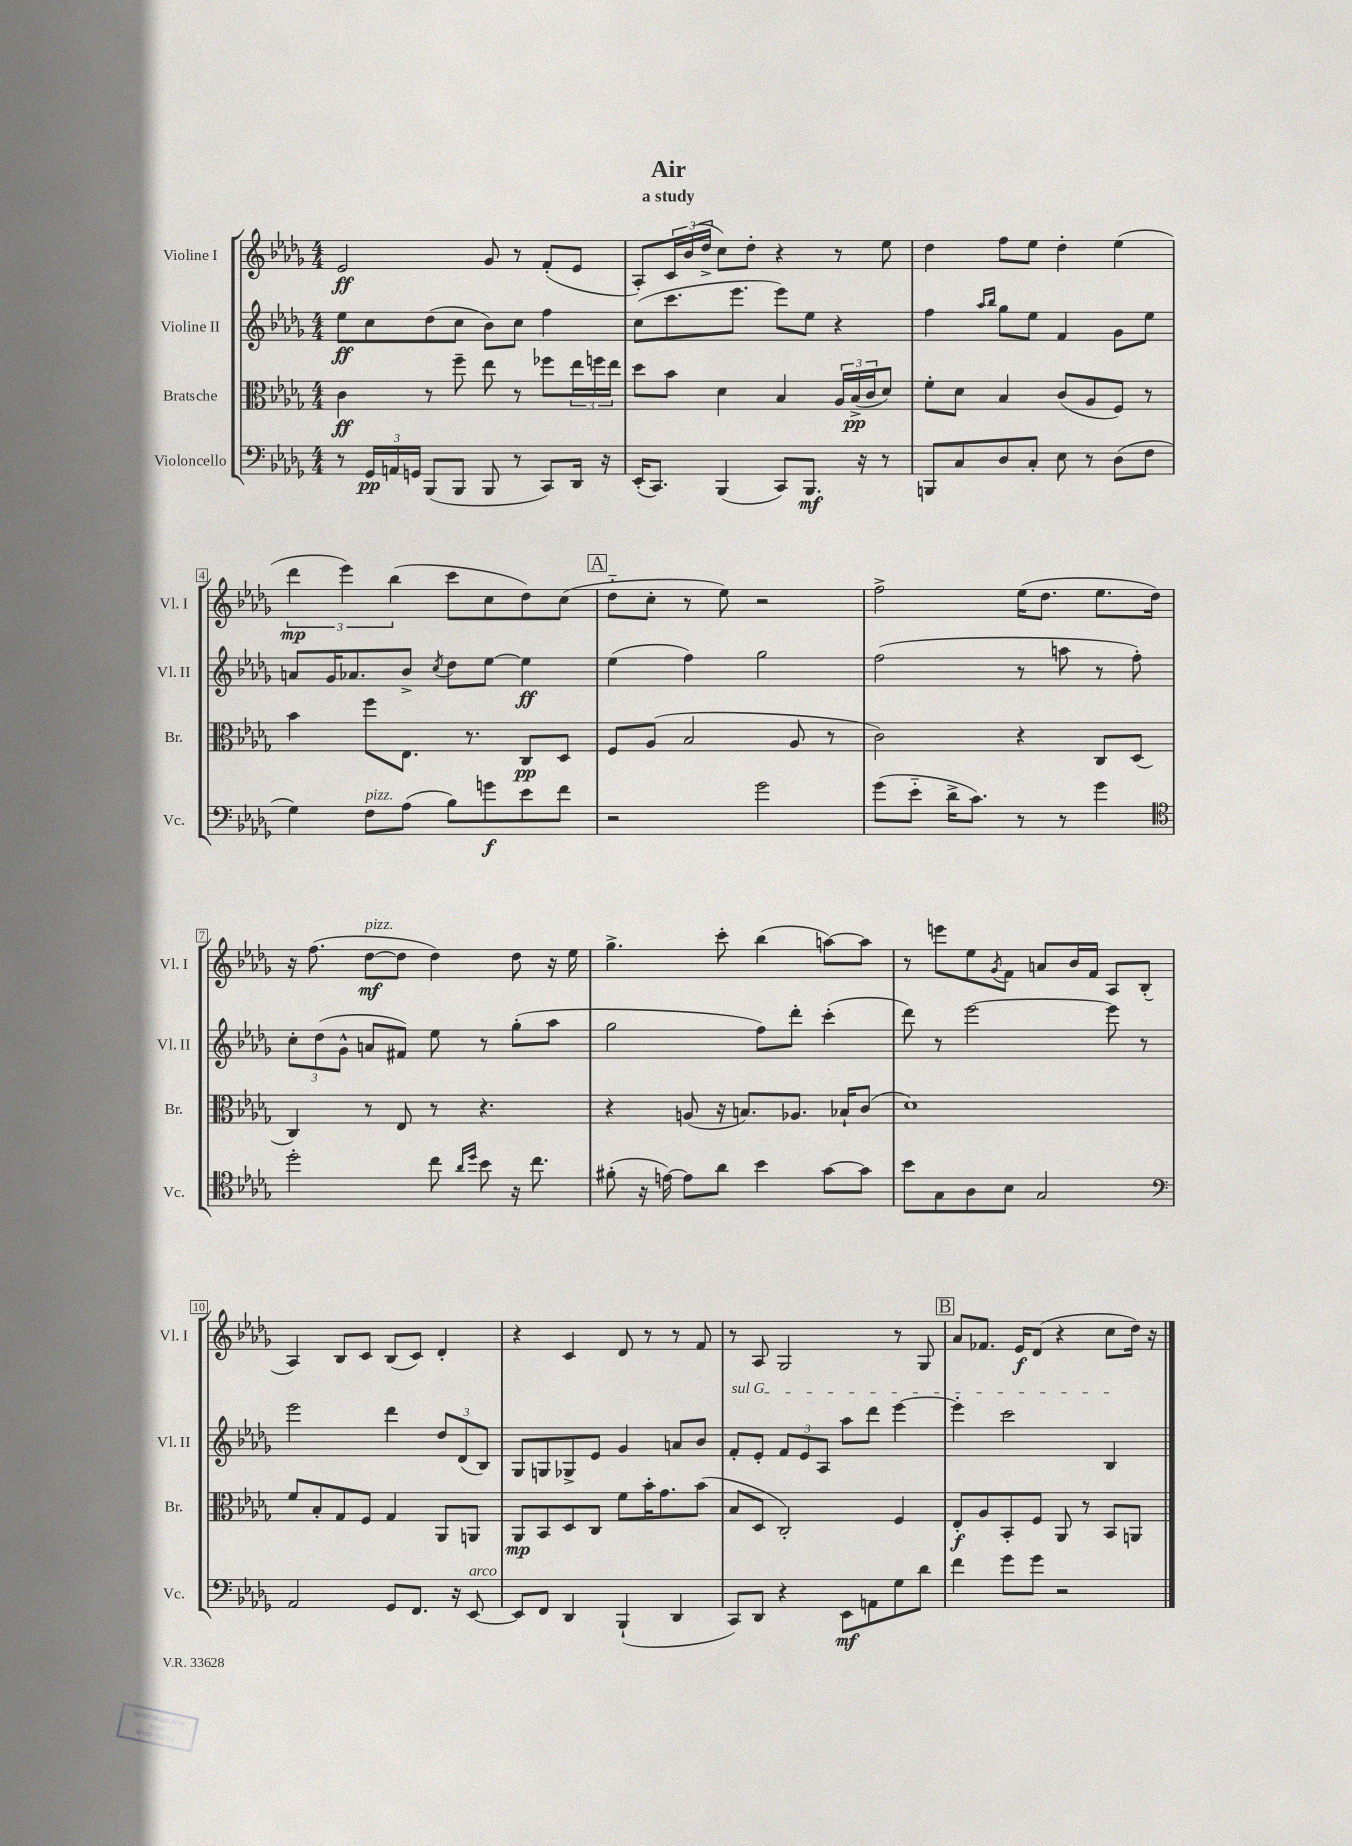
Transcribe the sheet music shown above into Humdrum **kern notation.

**kern	**kern	**kern	**kern
*staff4	*staff3	*staff2	*staff1
*clefF4	*clefC3	*clefG2	*clefG2
*k[b-e-a-d-g-]	*k[b-e-a-d-g-]	*k[b-e-a-d-g-]	*k[b-e-a-d-g-]
*M4/4	*M4/4	*M4/4	*M4/4
8r	4c	8ee-	2e-
24GG-	.	8cc	.
24AA	.	.	.
24GG	.	.	.
(8BBB-	8r	(8dd-	.
8BBB-	8ff~	8cc	.
8BBB-	8ee-	8b-)	8g-
8r	8r	8cc	8r
8CC)	8ff-	4ff	(8f'
16DD-	24ee-	.	8e-
.	24ff	.	.
16r	.	.	.
.	24ee-	.	.
=	=	=	=
(16EE-'	8dd-	(8cc	8A-')
8.CC)	.	.	.
.	8b-	8.ccc	24c
.	.	.	(24b-
.	.	.	24dd-^
(4BBB-	4d-	.	8cc)
.	.	8.eee-	.
.	.	.	8dd-'
8CC)	4B-	8eee-)	4r
8.BBB-	.	8ee-	.
.	24A-	4r	8r
.	(24B-^	.	.
16r	.	.	.
.	24c	.	.
8r	8d-)	.	8ee-
=	=	=	=
8BBB	8f'	4ff	4dd-
8C	8d-	.	.
.	.	16qqaa-	.
.	.	16qqbb-	.
8D-	4B-	8gg-	8ff
8C'	.	8ee-	8ee-
8E-	(8c	4f	4dd-'
8r	8A-	.	.
(8D-	8F)	8g-	(4ee-
8F	8r	8ee-	.
=	=	=	=
4G-)	4b-	8a	6ddd-
.	.	16g-	.
.	.	.	6eee-)
.	.	8.a-	.
8F	8ff	.	.
.	.	.	(6bb-
(8A-	8.E-	8b-^	.
.	.	8qcc	.
8B-)	.	8dd-	8ccc
.	8.r	.	.
8g	.	[8ee-	8cc
8e-	8C	4ee-]	8dd-)
8f	8D-	.	(8cc
=	=	=	=
2r	8F	(4ee-	8dd-'~
.	(8A-	.	8cc'
.	2B-	4ff)	8r
.	.	.	8ee-)
2g-	.	2gg-	2r
.	8A-	.	.
.	8r	.	.
=	=	=	=
(8g-	2c)	(2ff	2ff^
8e-'~	.	.	.
16d-^	.	.	.
8.c)	.	.	.
8r	4r	8r	(16ee-
.	.	.	8.dd-
8r	.	8aa	.
4g-	8C	8r	8.ee-
.	(8D-	8ff')	.
.	.	.	16dd-)
=	=	=	=
*clefC4	*	*	*
2dd-'	4C)	12cc'	16r
.	.	.	(8.ff
.	.	(12dd-	.
.	.	12g-^^	.
.	8r	8a	[8dd-
.	8E-	8f#)	8dd-]
8cc	8r	8ee-	4dd-)
16qqa-	.	.	.
16qqdd-	.	.	.
8b-	4.r	8r	.
16r	.	(8gg-'	8dd-
8.cc	.	.	.
.	.	8aa-	16r
.	.	.	16ee-
=	=	=	=
(8f#'	4r	2gg-	4.gg-^
16r	.	.	.
[16e)	.	.	.
8e]	(8A	.	.
8a-	16r	.	8ccc'
.	8.B)	.	.
4b-	.	8ff)	(4bb-
.	8.A-	8ddd-'	.
[8g-	.	(4ccc'	[8aa)
.	16B-`	.	.
8g-]	(8c	.	8aa]
=	=	=	=
8b-	1d-)	8ddd-)	8r
8G-	.	8r	8eee
8A-	.	[2eee-	8ee-
.	.	.	8qg-
8B-	.	.	8f
2G-	.	.	8a
.	.	.	16b-
.	.	.	16f
.	.	8eee-]	8A-
.	.	8r	(8B-'
=	=	=	=
*clefF4	*	*	*
2AA-	8f	2eee-	4A-)
.	8B-'	.	.
.	8G-	.	8B-
.	8F	.	8c
8GG-	4G-	4ddd-	(8B-
8.FF	.	.	8c)
.	8AA-	12dd-	4d-'
16r	.	.	.
.	.	(12d-	.
[8EE-	8AA	.	.
.	.	12B-)	.
=	=	=	=
8EE-]	8AA-	8G-	4r
8FF	8BB-	8G	.
4DD-	8D-	8G-^	4c
.	8C	8e-	.
(4BBB-`	8f	4g-	8d-
.	16b-'	.	8r
.	8.g-	.	.
4DD-	.	8a	8r
.	(8b-	8b-	8f
=	=	=	=
8CC)	8B-	8f'	8r
8DD-	8D-	8e-'	8A-
4r	2C')	12f	2G-
.	.	12e-	.
.	.	12A-	.
8EE-	.	8aa-	.
8AA	.	8ddd-	.
8G-	4F	[4eee-	8r
8d-	.	.	8G-
=	=	=	=
4f	8E-'	4eee-']	8a-
.	8A-	.	8.f-
8g-	8BB-'	2ccc	.
.	.	.	16e-
8g-	8F	.	(8d-
2r	8AA-	.	4r
.	8r	.	.
.	8BB-	4B-	8cc
.	8AA	.	16dd-)
.	.	.	16r
==	==	==	==
*-	*-	*-	*-
